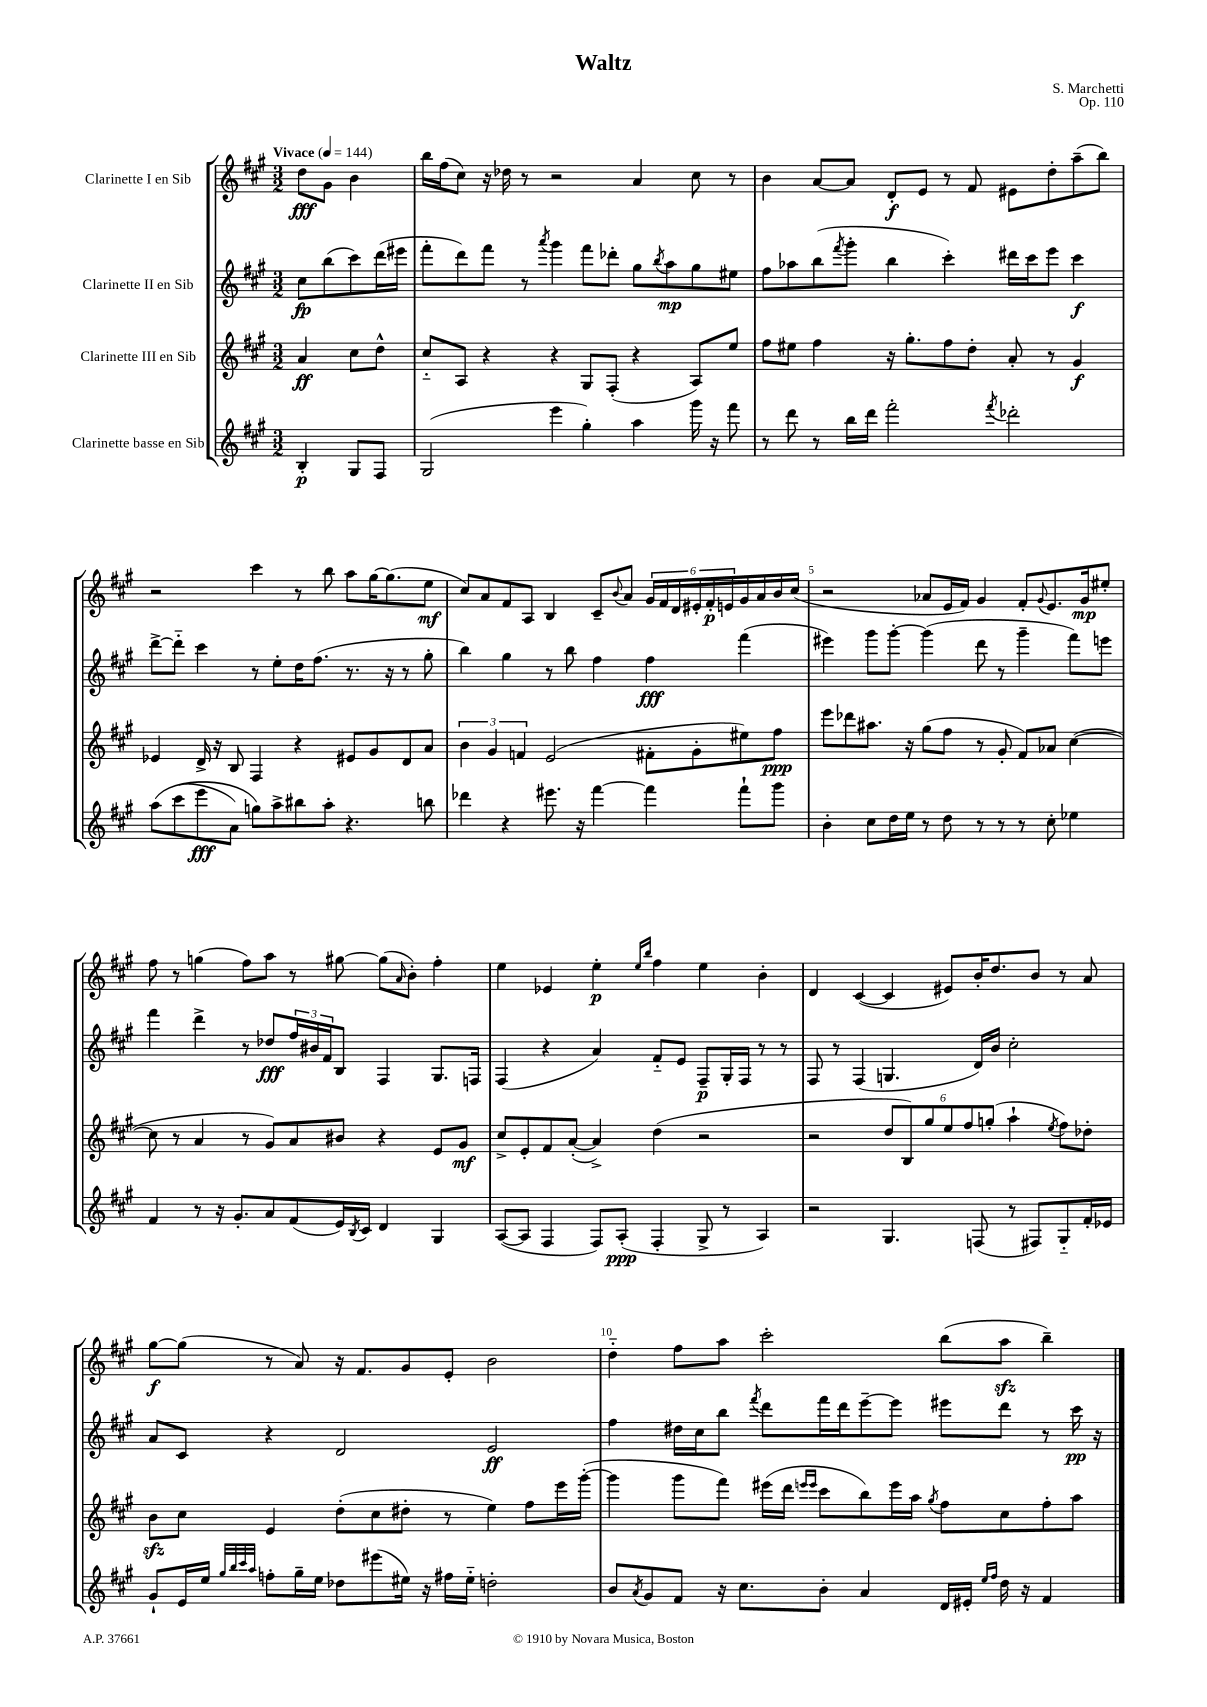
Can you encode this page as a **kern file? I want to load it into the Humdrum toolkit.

**kern	**kern	**kern	**kern
*staff4	*staff3	*staff2	*staff1
*clefG2	*clefG2	*clefG2	*clefG2
*k[f#c#g#]	*k[f#c#g#]	*k[f#c#g#]	*k[f#c#g#]
*M3/2	*M3/2	*M3/2	*M3/2
*MM144	*MM144	*MM144	*MM144
4B'	4a	8cc#	8dd
.	.	(8bb	8g#
8G#	8cc#	8ccc#)	4b
8F#	8dd^^	(16ddd	.
.	.	16eee#	.
=	=	=	=
(2G#	8cc#'~	8fff#'	16bb
.	.	.	(16ff#
.	8A	8ddd)	8cc#)
.	4r	8fff#	16r
.	.	.	16dd-
.	.	8r	8r
.	.	8qaaa	.
4eee	4r	4ggg#	2r
4gg#')	8G#	8fff#	.
.	(8F#'	8ddd-'	.
4aa	4r	8gg#	4a
.	.	8qbb	.
.	.	8aa	.
16ggg#	8A)	8gg#	8cc#
16r	.	.	.
8fff#	8ee	8ee#	8r
=	=	=	=
8r	8ff#	8ff#	4b
8ddd	8ee#	8aa-	.
8r	4ff#	(8bb	[8a
.	.	8qfff#	.
16bb	.	8ggg#'	8a]
16ddd	.	.	.
2fff#'	16r	4bb	8d'
.	8.gg#'	.	.
.	.	.	8e
.	8ff#	4ccc#')	8r
.	8dd'	.	8f#
8qfff#	.	.	.
2ddd-'	8a'	16ddd#	8e#
.	.	16ccc#	.
.	8r	8eee	8dd'
.	4g#	4ccc#	(8aa~
.	.	.	8bb)
=	=	=	=
&(8aa	4e-	[8ddd^	2r
(8ccc#	.	8ddd'~]	.
8eee	16d^	4ccc#	.
.	16r	.	.
8a)	8B	.	.
8gg&)	4F#	8r	4ccc#
8aa^	.	8ee'	.
8bb#	4r	16dd	8r
.	.	(8.ff#	.
8aa'	.	.	8bb
4.r	8e#	8.r	8aa
.	8g#	.	[16gg#
.	.	16r	(8.gg#]
.	8d	8r	.
8bb	8a	8gg#'	8ee
=	=	=	=
4ddd-	6b	4bb)	8cc#)
.	.	.	8a
.	6g#	.	.
4r	.	4gg#	8f#
.	6f	.	.
.	.	.	8A
8.eee#	(2e	8r	4B
.	.	8bb	.
16r	.	.	.
[4fff#	.	4ff#	8c#~
.	.	.	8qqb
.	.	.	8a
4fff#]	8f#'	4ff#	24g#
.	.	.	24f#
.	.	.	24d
.	8g#'	.	24e#'
.	.	.	24f#'
.	.	.	24e
8fff#`	8ee#)	(4fff#	16g#
.	.	.	16a
8ggg#	8ff#	.	16b
.	.	.	(16cc#
=	=	=	=
4b'	8eee	4eee#)	2r
.	8ddd-	.	.
8cc#	8.aa#	8ggg#	.
16dd	.	[8ggg#'	.
16ee	16r	.	.
8r	(8gg#	(4ggg#]	8a-
8dd	8ff#	.	16e
.	.	.	16f#)
8r	8r	8ddd	4g#
8r	8g#'	8r	.
8r	8f#)	4ggg#~	8f#'
.	.	.	8qqg#
8cc#'	8a-	.	8.e
4ee-	([4cc#	8fff#)	.
.	.	.	16g#
.	.	8eee	8ee#'
=	=	=	=
4f#	8cc#]	4fff#	8ff#
.	8r	.	8r
8r	4a	4ddd^	(4gg
16r	.	.	.
8.g#'	.	.	.
.	8r	8r	8ff#)
8a	8g#)	8dd-	8aa
(8f#	8a	24ff#	8r
.	.	24b#	.
.	.	24f#	.
16e)	8b#	8B	[8gg#
8qB	.	.	.
16c#	.	.	.
4d	4r	4F#	(8gg#]
.	.	.	16qqa
.	.	.	8b')
4G#	8e	8.G#	4ff#'
.	8g#	.	.
.	.	16F	.
=	=	=	=
([8A	8cc#^	(4F#	4ee
8A]	8e'	.	.
4F#	8f#	4r	4e-
.	([8a'	.	.
8F#)	4a^])	4a)	4ee'
(8A'	.	.	.
.	.	.	16qqee
.	.	.	16qqbb
4F#'	(4dd	8f#'~	4ff#
.	.	8e	.
8G#^	2r	8F#~	4ee
8r	.	16G#'	.
.	.	16F#	.
4A)	.	8r	4b'
.	.	8r	.
=	=	=	=
2r	2r	8F#	4d
.	.	8r	.
.	.	(4F#	([4c#
4.G#	12dd	4.G	4c#]
.	12B)	.	.
.	12gg#	.	.
.	12ee	.	8e#)
.	12ff#	.	.
(8F	.	16d)	16b'
.	(12gg'	.	.
.	.	16b	8.dd
8r	4aa`	2cc#'	.
8F#)	.	.	8b
.	8qee	.	.
8G#'~	8ff#)	.	8r
16f#'	8dd-'	.	8a
16e-	.	.	.
=	=	=	=
8g#`	8b	8a	[8gg#
16e	8cc#	8c#	(8gg#]
16ee	.	.	.
32qqgg#	.	.	.
32qqbb	.	.	.
32qqccc#	.	.	.
32qqaa	.	.	.
8ff'	4e	4r	8r
16gg#~	.	.	8a)
16ee	.	.	.
8dd-	(8dd'	2d	16r
.	.	.	8.f#
(8eee#	8cc#	.	.
16ee#)	8dd#'	.	8g#
16r	.	.	.
16ff#	8r	.	8e'
16ee#'~	.	.	.
2dd'	4ee)	2e	2b
.	8ff#	.	.
.	16eee	.	.
.	([16ggg#'	.	.
=	=	=	=
8b	4ggg#]	4ff#	4dd'~
8qa	.	.	.
8g#	.	.	.
8f#	8ggg#	16dd#	8ff#
.	.	16cc#	.
16r	8fff#)	8bb	8aa
8.cc#	.	.	.
.	.	8qfff#	.
.	(16eee#	8ddd	2ccc#'
.	16ddd	.	.
.	16qqeee	.	.
.	16qqeee	.	.
8b'	8ccc#	16fff#	.
.	.	16ddd	.
4a	8bb)	[8eee~	.
.	16eee	8eee]	.
.	16aa	.	.
.	8qgg#	.	.
16d	8ff#	8eee#	(8bb
16e#'	.	.	.
16qqee	.	.	.
16qqff#	.	.	.
16dd	8cc#	8ddd	8aa
16r	.	.	.
4f#	8ff#'	8r	4bb~)
.	8aa	16ccc#	.
.	.	16r	.
==	==	==	==
*-	*-	*-	*-
